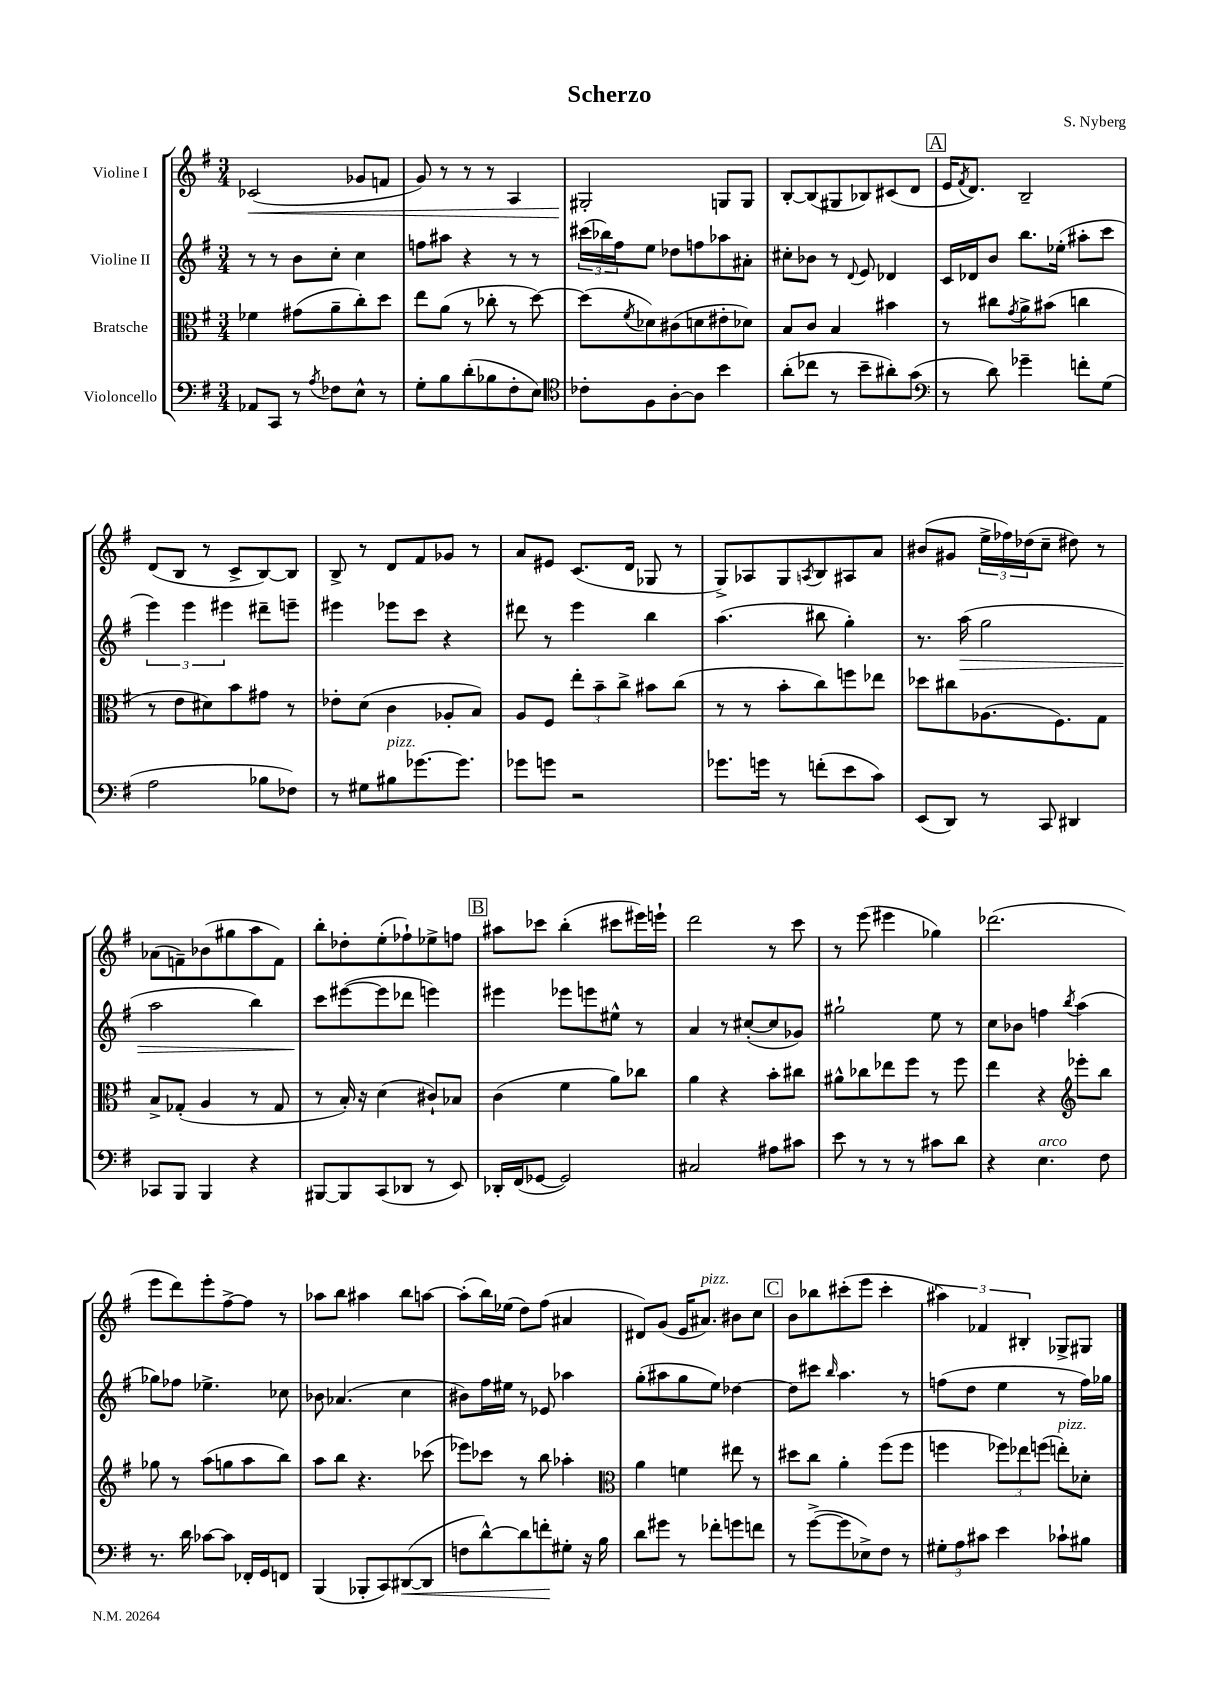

**kern	**kern	**kern	**kern
*staff4	*staff3	*staff2	*staff1
*clefF4	*clefC3	*clefG2	*clefG2
*k[f#]	*k[f#]	*k[f#]	*k[f#]
*M3/4	*M3/4	*M3/4	*M3/4
8AA-/L	4f-\	8r	(2c-/
8CC/J	.	8r	.
8r	(8g#\L	8b\L	.
8qA/	.	.	.
8F-\L	8a~\	8cc'\J	.
8E^^\J	8cc'\)	4cc\	8g-/L
8r	8dd\J	.	8f/J
=	=	=	=
8G'\L	8ee\L	8ff\L	8g/)
8B\	(8a\J	8aa#\J	8r
(8d'\	8r	4r	8r
8B-\	8cc-'\	.	8r
8F#'\	8r	8r	4A/
8E\J)	[8dd\)	8r	.
=	=	=	=
*clefC4	*	*	*
8c-'\L	(8dd\]L	(24ccc#\LL	2G#'/
.	.	24bb-\)	.
.	.	24ff#\J	.
.	8qf#/	.	.
8F#\	8d-\)	8ee\J	.
[8A'\	(8c#\	8dd-\L	.
8A\]J	8d\	8ff\	.
4b\	8e#'\	8aa-\	8G/L
.	8d-\J)	8a#'\J	8G/J
=	=	=	=
(8a'\L	8B/L	8cc#'\L	[8B'/L
8cc-\J	8c/J	8b-\J	(8B/]
8r	4B/	8r	8G#/
.	.	8qqd/	.
8b~\L	.	8e/	8B-/)
8a#'\)	4b#\	4d-/	(8c#/
(8g\J	.	.	8d/J
=	=	=	=
*clefF4	*	*	*
8r	8r	16c/LL	16e/LK
.	.	.	8qf#/
.	.	16d-/J	8.d/J)
8d\)	8cc#\L	8b/J	.
.	8qg/	.	.
4g-~\	8a^\	8.bb\L	2B~/
.	(8b#\J	.	.
.	.	(16ee-'\Jk	.
8f'\L	4cc\	8aa#'\L	.
(8G\J	.	8ccc\J	.
=	=	=	=
2A\	8r	6eee\)	(8d/L
.	8e\L	.	8B/J
.	.	6eee\	.
.	8d#\)	.	8r
.	.	6eee#\	.
.	8b\	.	8c^/L
8B-\L	8g#\J	8ddd#~\L	[8B/)
8F-\J)	8r	8eee~\J	8B/]J
=	=	=	=
8r	8e-'\L	4eee#\	8B^/
8G#\L	(8d\J	.	8r
8B#\	4c\	8eee-\L	8d/L
[8.g-\	.	8ccc\J	8f#/
.	8A-'/L	4r	8g-/J
8.g-\]J	.	.	.
.	8B/J)	.	8r
=	=	=	=
8g-\L	8A/L	8ddd#\	8a/L
8g\J	8F#/J	8r	8e#/J
2r	12ee'\L	4eee\	(8.c/L
.	12b~\	.	.
.	12cc^\J	.	.
.	.	.	16d/Jk
.	8b#\L	4bb\	8G-/
.	(8cc\J	.	8r
=	=	=	=
8.g-\L	8r	(4.aa\	8G^/L)
.	8r	.	8A-/
16g\Jk	.	.	.
8r	8b'\L	.	8G/
.	.	.	8qA/
(8f'\L	8cc\)	8bb#\	8B/
8e\	8ff\	4gg'\)	8A#/
8c\J)	8ee-\J	.	8a/J
=	=	=	=
(8EE/L	8dd-\L	8.r	(8b#/L
8DD/J)	8cc#\	.	8g#/J
.	.	(16aa\	.
8r	(8.A-\	2gg\	24ee^\LL
.	.	.	24ff-\)
.	.	.	(24dd-\J
8CC/	.	.	8cc~\J
.	8.F#\)	.	.
4DD#/	.	.	8dd#\)
.	8G\J	.	8r
=	=	=	=
8CC-/L	8B^/L	2aa\	(8a-\L
8BBB/J	(8G-'/J	.	8f~\)
4BBB/	4A/	.	(8b-\
.	.	.	8gg#\
4r	8r	4bb\)	8aa\
.	8G-/	.	8f\J)
=	=	=	=
[8BBB#/L	8r	8ccc\L	8bb'\L
8BBB#/]	16B'/)	([8eee#\	8dd-'\
.	16r	.	.
(8CC/	(4d\	8eee#\]	(8ee'\
8DD-/J	.	8ddd-\J	8ff-`\)
8r	8c#`/L)	4eee\)	8ee-^\
8EE/)	8B-/J	.	8ff\J
=	=	=	=
16DD-'/LL	(4c\	4eee#\	8aa#\L
(16FF#/J	.	.	.
[8GG-/J	.	.	8ccc-\J
2GG-/])	4f#\	8eee-\L	(4bb'\
.	.	8eee\	.
.	8a\L)	8ee#^^\J	8ccc#\L
.	8cc-\J	8r	16eee#\L)
.	.	.	16eee`\JJ
=	=	=	=
2C#/	4a\	4a/	2ddd\
.	4r	8r	.
.	.	([8cc#'/L	.
8A#\L	8b'\L	8cc#/]	8r
8c#\J	8cc#\J	8g-/J)	8ccc\
=	=	=	=
8e\	8a#^^\L	2gg#`\	8r
8r	8cc-\	.	(8eee\
8r	8ee-\	.	4eee#\
8r	8ff#\J	.	.
8c#\L	8r	8ee\	4gg-\)
8d\J	8ff#\	8r	.
=	=	=	=
4r	4ee\	8cc\L	(2.ddd-\
.	.	8b-\J	.
4.E\	4r	4ff\	.
*	*clefG2	*	*
.	.	8qbb/	.
.	8eee-'\L	(4aa\	.
8F#\	8bb\J	.	.
=	=	=	=
8.r	8gg-\	8gg-\L)	8eee\L
.	8r	8ff-\J	8ddd\)
16d\	.	.	.
[8c-\L	(8aa\L	4.ee-^\	8eee'\
8c-\]J	8gg\	.	[8ff#^\
16FF-'/LL	8aa\	.	8ff#\]J
16GG/J	.	.	.
8FF/J	8bb\J)	8cc-\	8r
=	=	=	=
(4BBB/	8aa\L	8b-\	8aa-\L
.	8bb\J	(4.a-/	8bb\J
8BBB-'/L	4.r	.	4aa#\
8CC/)	.	.	.
([8DD#/	.	4cc\	8bb\L
8DD#/]J	(8ccc-\	.	[8aa\J
=	=	=	=
8F\L	8eee-\L)	8b#\L)	(8aa'\]L
[8d^^\)	8ccc-\J	16ff#\L	16bb\L)
.	.	16ee#\JJ	(16ee-\JJ
8d\]	8r	8r	8dd\L)
8f'\	8bb\	8e-/	(8ff#\J
8G#'\J	4aa-'\	4aa-\	4a#/
16r	.	.	.
16B\	.	.	.
=	=	=	=
*	*clefC3	*	*
8d\L	4a\	(8gg'\L	8d#/L)
8g#\J	.	8aa#\	(8g/J
8r	4f\	8gg\	16e/LK
.	.	.	8.a#/J)
8f-'\L	.	8ee\J)	.
8g\	8ee#\	[4dd-\	8b#\L
8f\J	8r	.	8cc\J
=	=	=	=
8r	8dd#\L	8dd-\]L	8b\L
([8g^\L	8cc\J	8ccc#\J	8bb-\
.	.	16qqbb/	.
8g\]	4a'\	4.aa\	(8ccc#'\
8E-^\)	.	.	8eee\J
8F#\J	(8ff#\L	.	4ccc#'\
8r	8ff#\J	8r	.
=	=	=	=
12G#'\L	4ff\	(8ff\L	6aa#\)
12A\	.	.	.
.	.	8dd\J	.
12c#\J	.	.	6f-/
4e\	12ff-\L)	4ee\	.
.	12ee-\	.	6B#'/
.	(12ff\J	.	.
8c-`\L	8ee'\L)	8r	8G-^/L
8B#\J	8d-'\J	16ff\LL)	8G#/J
.	.	16gg-\JJ	.
==	==	==	==
*-	*-	*-	*-
